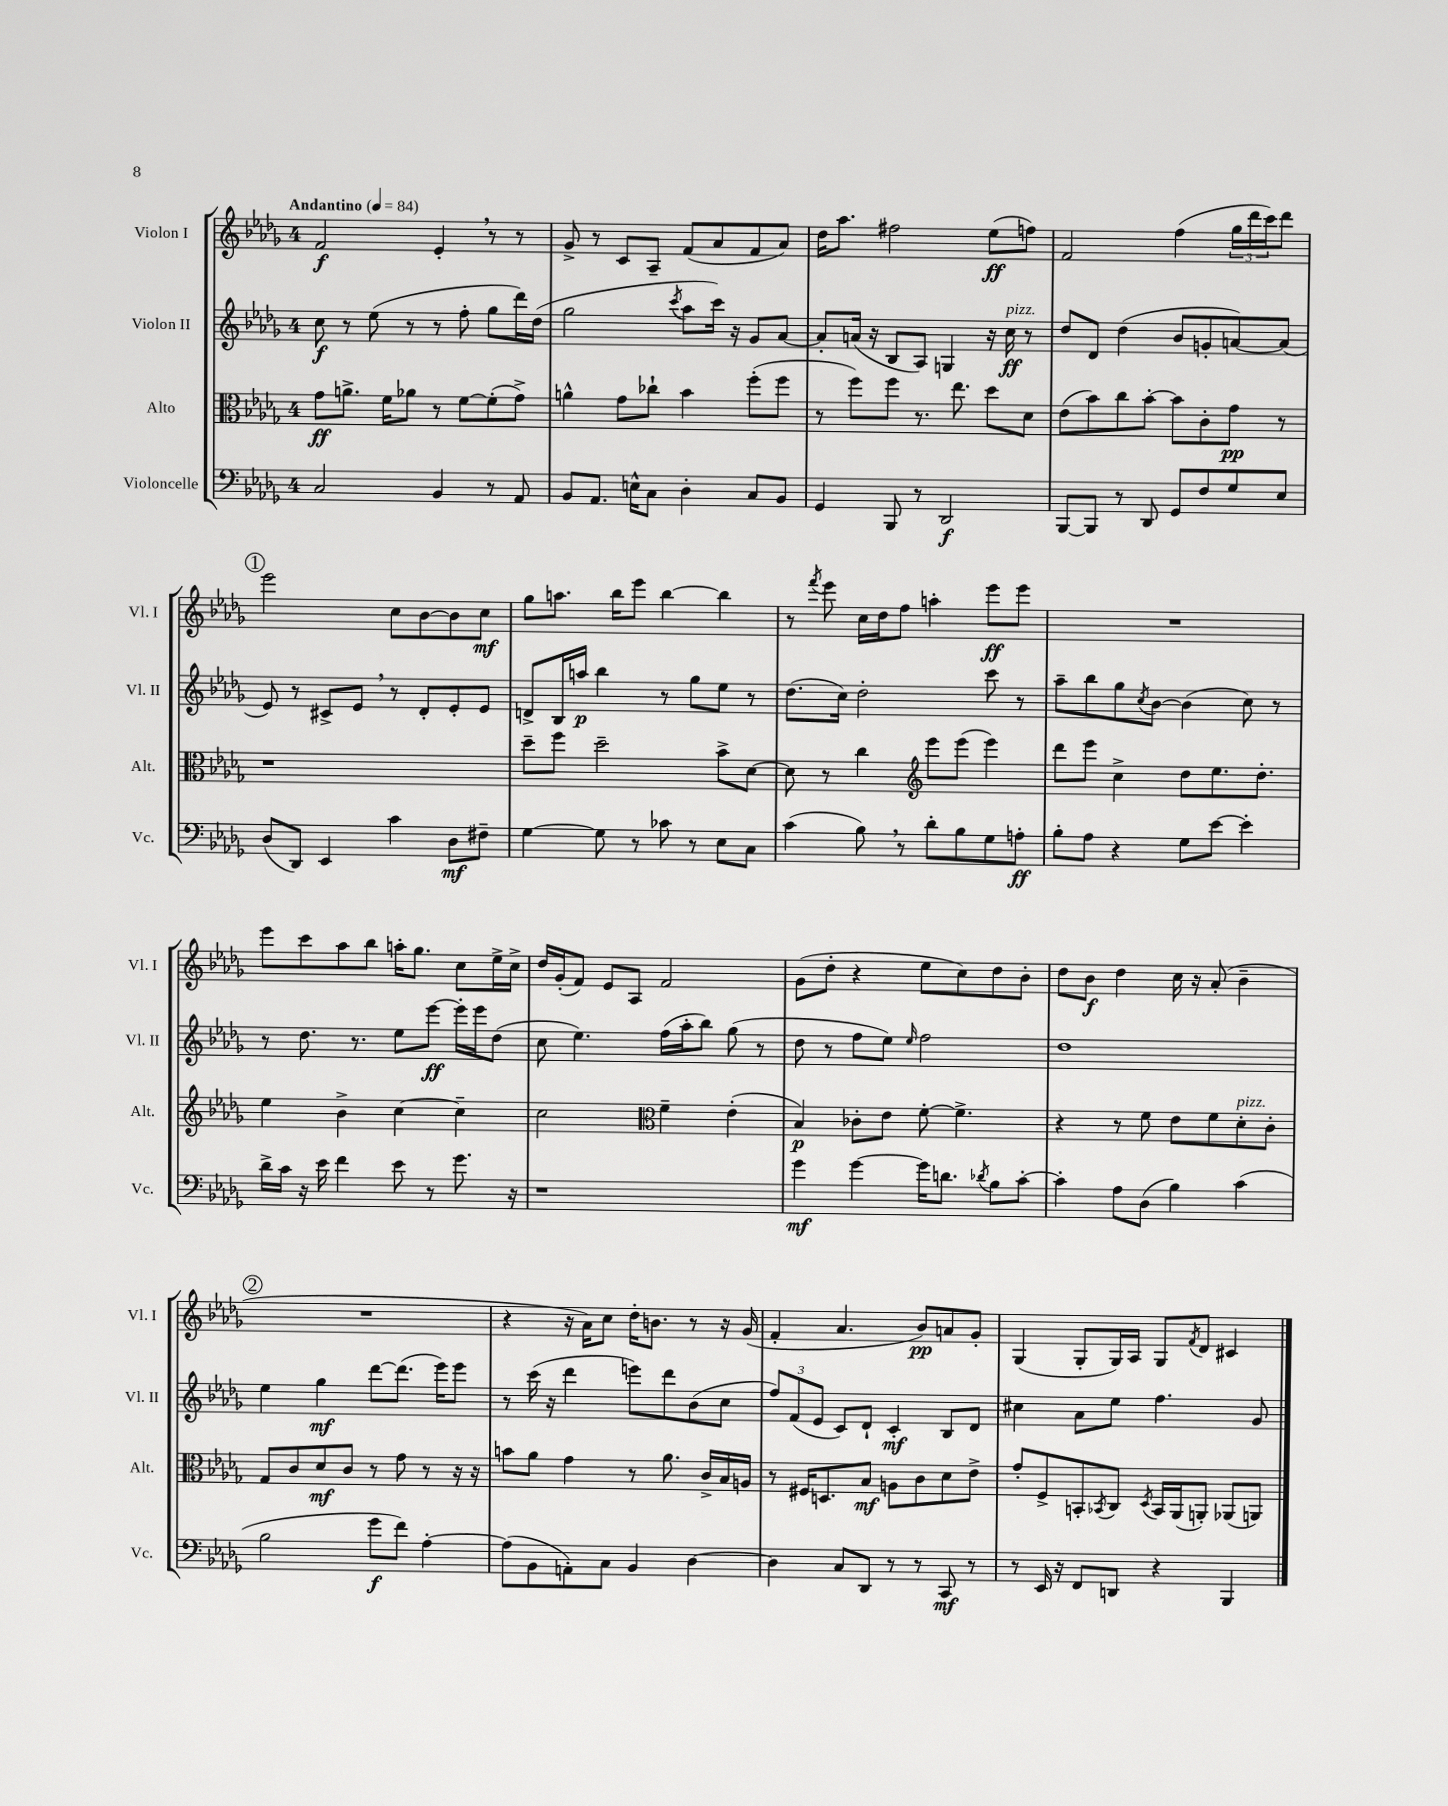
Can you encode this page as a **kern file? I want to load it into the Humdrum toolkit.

**kern	**kern	**kern	**kern
*staff4	*staff3	*staff2	*staff1
*clefF4	*clefC3	*clefG2	*clefG2
*k[b-e-a-d-g-]	*k[b-e-a-d-g-]	*k[b-e-a-d-g-]	*k[b-e-a-d-g-]
*M4/4	*M4/4	*M4/4	*M4/4
*MM84	*MM84	*MM84	*MM84
2C	8g-	8cc	2f
.	8.a^	8r	.
.	.	(8ee-	.
.	16f	.	.
.	8a-	8r	.
4BB-	8r	8r	4e-'
.	[8f	8ff'	.
8r	(8f']	8gg-	8r
8AA-	8g-^)	16ddd-)	8r
.	.	(16dd-	.
=	=	=	=
8BB-	4a^^	2gg-	8g-^
8.AA-	.	.	8r
.	8g-	.	8c
16E^^	.	.	.
8C	8cc-`	.	8A-~
.	.	8qccc	.
4D-'	4b-	8aa-	(8f
.	.	16ccc)	8a-
.	.	16r	.
8C	(8ff'	8g-	8f
8BB-	8ff	[8a-	8a-)
=	=	=	=
4GG-	8r	8a-']	16dd-
.	.	.	8.aa-
.	8ff)	(16a	.
.	.	16r	.
8BBB-	8ff	8B-	2ff#
8r	8.r	8A-)	.
2DD-	.	4G	.
.	8.ee-	.	.
.	8dd-	16r	(8ee-
.	.	16cc	.
.	8d-	8r	8ff)
=	=	=	=
[8BBB-	(8e-	8dd-	2f
8BBB-]	8b-)	8d-	.
8r	8cc	(4dd-	.
8DD-	[8b-'	.	.
8GG-	8b-]	8b-	(4ff
8F	8c'	8g'	.
8G-	8g-	[8a)	24gg-
.	.	.	24ddd-
.	.	.	24ccc)
8E-	8r	(8a]	8ddd-
=	=	=	=
(8D-	1r	8e-)	2eee-
8DD-)	.	8r	.
4EE-	.	8c#^	.
.	.	8e-	.
4c	.	8r	8cc
.	.	8d-'	[8b-
8D-	.	8e-'	8b-]
8F#~	.	8e-	8cc
=	=	=	=
[4G-	8dd-~	8d^	8gg-
.	8ff	16B-	8.aa
.	.	16aa	.
8G-]	2dd-~	4bb-	.
.	.	.	16bb-
8r	.	.	8eee-
8c-	.	8r	[4bb-
8r	.	8gg-	.
8E-	8b-^	8ee-	4bb-]
8C	[8d-	8r	.
=	=	=	=
(4c	8d-]	(8.dd-	8r
.	.	.	8qfff
.	8r	.	8eee-
.	.	16cc)	.
8B-)	4cc	2dd-'	16cc
.	.	.	16dd-
8r	.	.	8ff
*	*clefG2	*	*
8d-'	8eee-	.	4aa'
8B-	(8eee-	.	.
8G-	4eee-)	8ccc	8eee-
8A'	.	8r	8eee-
=	=	=	=
8B-'	8ddd-	8aa-~	1r
8A-	8eee-	8bb-	.
4r	4cc^	8gg-	.
.	.	8qcc	.
.	.	[8b-	.
8G-	8dd-	(4b-]	.
[8e-	8.ee-	.	.
4e-']	.	8cc)	.
.	8.dd-'	.	.
.	.	8r	.
=	=	=	=
16d-^	4ee-	8r	8eee-
16c	.	.	.
16r	.	8.dd-	8ccc
16e-	.	.	.
4f	4b-^	.	8aa-
.	.	8.r	.
.	.	.	8bb-
8e-	[4cc	8ee-	16aa'
.	.	.	8.gg-
8r	.	[8eee-	.
8.g-	4cc~]	16eee-']	8cc
.	.	16eee-	.
.	.	(8dd-	16ee-^
16r	.	.	16cc^
=	=	=	=
1r	2cc	8cc	16dd-
.	.	.	(16g-'
.	.	4.ee-)	8f)
.	.	.	8e-
.	.	.	8A-
*	*clefC3	*	*
.	4f~	(16ff	2f
.	.	16aa-'	.
.	.	8bb-)	.
.	(4e-'	(8gg-	.
.	.	8r	.
=	=	=	=
4g-	4B-)	8dd-	(8g-
.	.	8r	8dd-'
[4g-	8c-'	8ff	4r
.	8e-	8ee-)	.
.	.	16qqee-	.
16g-]	[8f'	2ff	8ee-
8.d	.	.	.
.	4.f^]	.	8cc)
8qd-	.	.	.
8B-	.	.	8dd-
[8c'	.	.	8b-'
=	=	=	=
4c']	4r	1dd-	8dd-
.	.	.	8b-
8A-	8r	.	4dd-
(8D-	8f	.	.
4B-)	8e-	.	16cc
.	.	.	16r
.	8f	.	(8a-'
(4c	8d-'	.	4b-~
.	8c'	.	.
=	=	=	=
2B-	8G-	4ee-	1r
.	8c	.	.
.	8d-	4gg-	.
.	8c	.	.
8g-	8r	[8ddd-	.
8f)	8g-	(8.ddd-]	.
[4A-'	8r	.	.
.	.	16eee-)	.
.	16r	8eee-	.
.	16r	.	.
=	=	=	=
(8A-]	8b	8r	4r
8BB-	8a-	(16ccc	.
.	.	16r	.
8AA')	4g-	4ddd-	16r
.	.	.	16a-)
8C	.	.	8cc
4BB-	8r	8eee)	16dd-'
.	.	.	8.b
.	8.a-	8ddd-	.
[4D-	.	(8b-	8r
.	16c^	.	.
.	16B-	8cc	16r
.	16A	.	(16g-
=	=	=	=
4D-]	8r	12ff)	4f'
.	.	(12f	.
.	16F#	.	.
.	.	12e-	.
.	8.D	.	.
8C	.	8c)	4.a-
8DD-	8B-	8d-`	.
8r	8A	4c'	.
8r	8c	.	8b-)
8CC	8d-	8B-	8a
8r	8e-^	8d-	8g-'
=	=	=	=
8r	8g-'	4cc#	(4G-
16EE-	8F^	.	.
16r	.	.	.
8FF	8BB'	8a-	8G-'
.	8qBB-	.	.
8DD	8C	8ee-	16G-)
.	.	.	16A-
.	8qD-	.	.
4r	16BB-	4.ff	8G-
.	(16AA-	.	.
.	.	.	8qf
.	8AA')	.	8d-
4BBB-	(8AA-	.	4c#
.	8AA)	8g-	.
==	==	==	==
*-	*-	*-	*-
